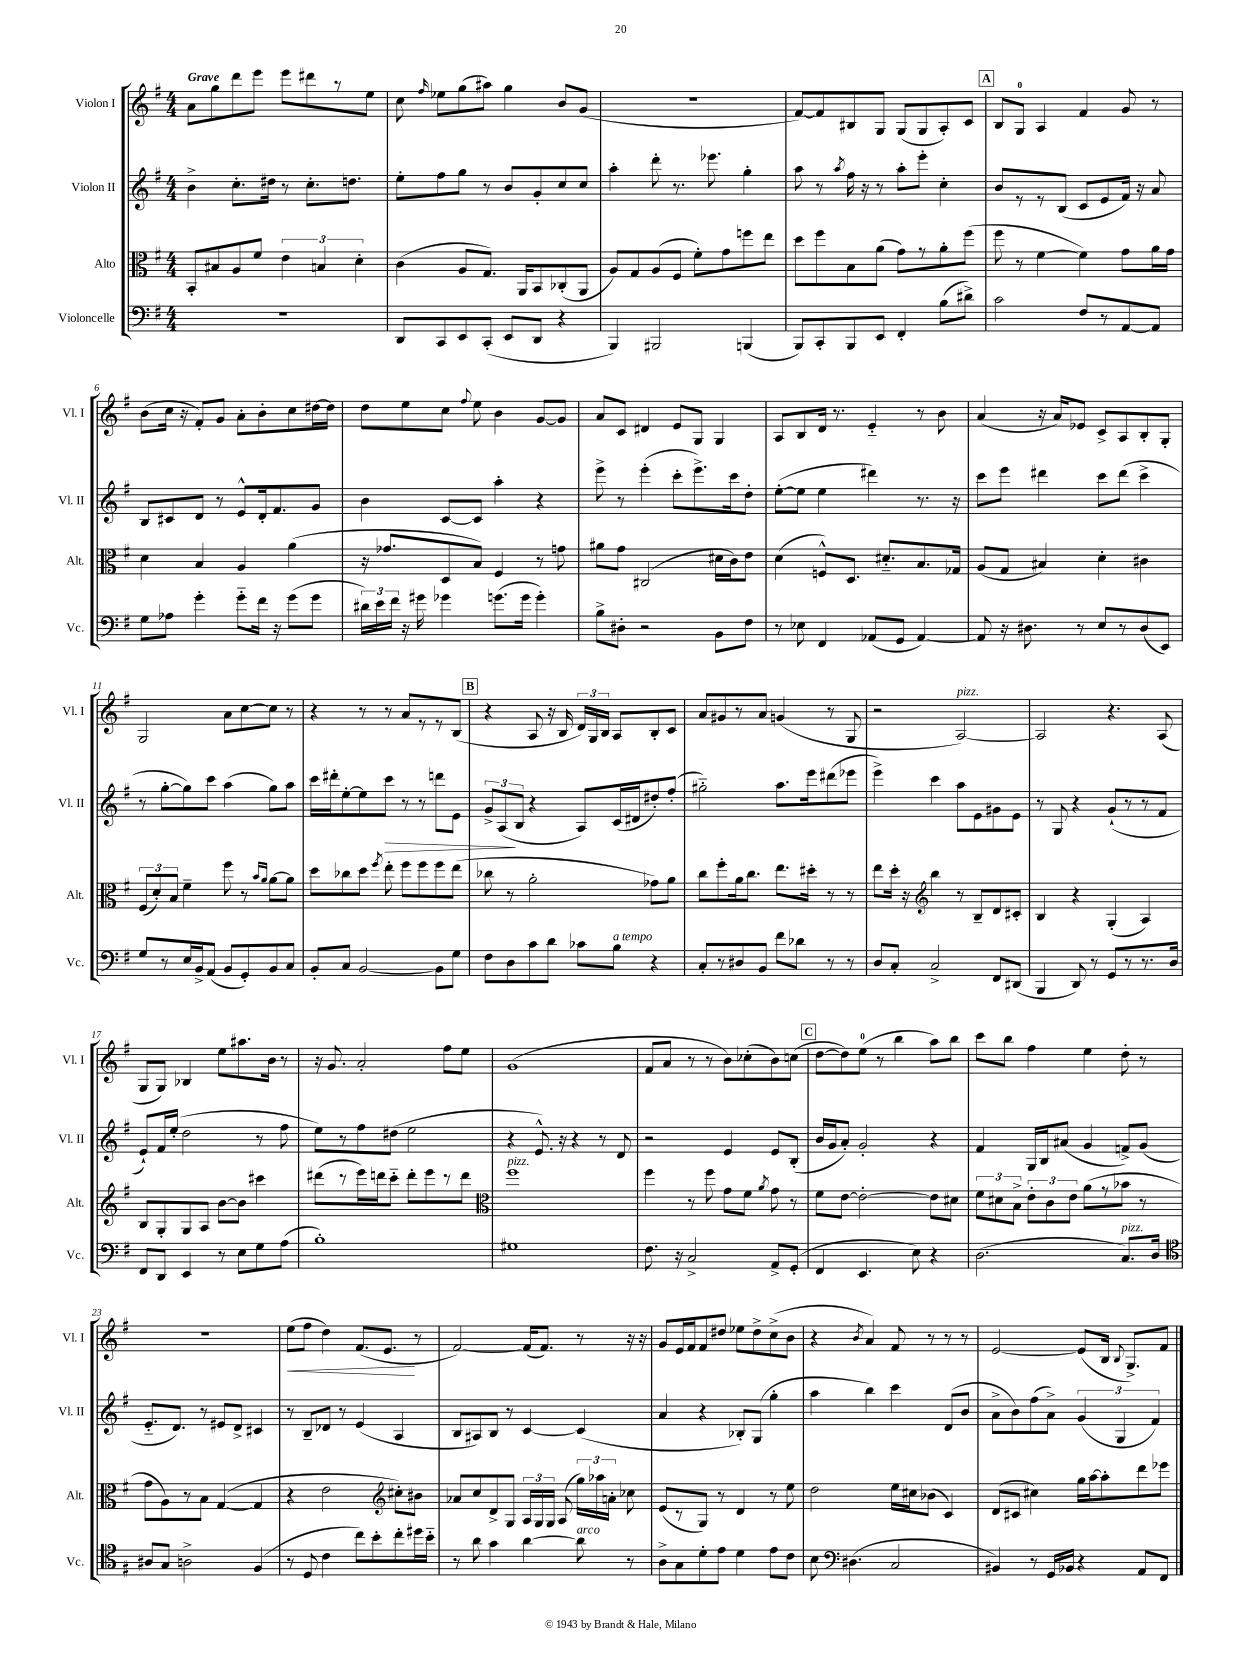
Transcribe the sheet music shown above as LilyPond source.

<<
\new StaffGroup <<
\new Staff = "s0" \with { instrumentName = "Violon I" shortInstrumentName = "Vl. I" } {
    \clef treble \key g \major \numericTimeSignature \time 4/4 \tempo "Grave"
    \autoBeamOff a'8[ g''8 d'''8 e'''8] e'''8[ dis'''8 r8 e''8] |
    c''8 \grace { fis''16 } ees''8[ g''8( ais''8]) g''4 b'8[ g'8]( |
    R1 |
    fis'8[~) fis'8 bis8 g8] g8[( g8 a8-.) c'8] |
    \mark \markup { \box "A" } b8[ g8]-0 a4 fis'4 g'8 r8 |
    b'8[( c''16] r16 fis'8[-.) g'8] a'8[-. b'8-. c''8 dis''16~ dis''16] |
    d''8[ e''8 c''8] \appoggiatura { fis''8 } e''8 b'4 g'8[~ g'8] |
    a'8[ c'8] dis'4 e'8[ g8] g4 |
    a8[ b8 d'16] r8. e'4-_ r8 b'8 |
    a'4( r16 a'16[) ees'8] c'8[-> a8 b8-. g8]-. |
    g2 a'8[ c''8~ c''8] r8 |
    r4 r8 r8 a'8[ r8 r8 b8]( |
    \mark \markup { \box "B" } r4 a8 r16 b16 \tuplet 3/2 { d'16[) g16 b16] } a8[ b8-. c'8] |
    a'8[ gis'8 r8 a'8] g'4( r8 g8 |
    r2 a2~^\markup { \italic "pizz." }) |
    a2 r4. a8( |
    g8[ g8]) bes4 e''8[ ais''8. b'16] r8 |
    r16 g'8. a'2-. fis''8[ e''8] |
    g'1( |
    fis'8[ a'8] r8 r8 b'8[) ces''8-.( b'8) c''8]( |
    \mark \markup { \box "C" } d''8[~ d''8) e''8]-0( r8 b''4 a''8[) b''8] |
    c'''8[ b''8] fis''4 e''4 d''8-. r8 |
    r1 |
    e''8[\<( fis''8] d''4) fis'8.[( e'8.]\! r8 |
    fis'2~) fis'16[( fis'8.]) r8 r16 r16 |
    g'8[ e'16 fis'16 fis'8 dis''8] ees''8[ dis''8-> c''8->( b'8] |
    r4 \acciaccatura { b'8 } a'4) fis'8 r8 r8 r8 |
    e'2~ e'8[( b16] \appoggiatura { b8 } g8.[->) fis'8] \bar "|." |
}
\new Staff = "s1" \with { instrumentName = "Violon II" shortInstrumentName = "Vl. II" } {
    \clef treble \key g \major \numericTimeSignature \time 4/4
    \autoBeamOff b'4-> c''8.[-. dis''16] r8 c''8.[-. d''8.] |
    e''8[-. fis''8 g''8] r8 b'8[ g'8-. c''8 c''8] |
    a''4-. d'''8-. r8. ees'''8. g''4-. |
    a''8 r8 \acciaccatura { a''8 } fis''16 r16 r8 a''8[-. e'''8]-. c''4-. |
    \mark \markup { \box "A" } b'8[ r8 r8 b8]( c'8[ e'8 fis'16]) r16 a'8 |
    b8[ cis'8 d'8] r8 e'8[-^ d'16-. fis'8. g'8] |
    b'4 c'8[~ c'8] a''4-. r4 |
    e'''8-> r8 e'''4-.( c'''8[-. e'''8.->) c'''16 d''8]-. |
    e''8[~-.( e''8] e''4 dis'''4) r8. r16 |
    c'''8[ e'''8] dis'''4 c'''8[ dis'''8]( c'''4-> |
    r8 g''8[~-. g''8) c'''8] a''4( g''8[) a''8] |
    c'''16[ dis'''16-. e''8~-. e''8 c'''8]\> r8 r8 d'''8[ e'8] |
    \mark \markup { \box "B" } \tuplet 3/2 { g'8[-> a8\!( b8] } r4 a8[) c'16( dis'16 dis''8-.) fis''8]-.( |
    gis''2-_) a''8.[ e'''16 dis'''8( ees'''8] |
    e'''4->) c'''4 a''8[ e'8 gis'8 e'8] |
    r8 g8 r4 g'8[-!( r8 r8 fis'8] |
    e'8[-!) fis'16 e''16]-.( d''2 r8 fis''8 |
    e''8[) r8 fis''8 dis''8]( e''2 |
    r4 e'8.-^) r16 r4 r8 d'8 |
    r2 e'4 e'8[ b8]-.( |
    \mark \markup { \box "C" } b'16[ g'16 a'8]-.) g'2-. r4 |
    fis'4 g16[ b16 ais'8]( g'4 f'8[->) g'8]( |
    e'8.[-_ d'8.]) r8 eis'8[ d'8]-> cis'4 |
    r8 b8[-- des'8] r8 e'4( a4 |
    b8[ ais8) b8] r8 c'4~ c'4( |
    a'4 r4 bes8[-.) g8]( g''4-. |
    a''4 b''4) c'''4 d'8[( b'8] |
    a'8[-> b'8) fis''8( a'8]->) \tuplet 3/2 { g'4( g4 fis'4) } \bar "|." |
}
\new Staff = "s2" \with { instrumentName = "Alto" shortInstrumentName = "Alt." } {
    \clef alto \key g \major \numericTimeSignature \time 4/4
    \autoBeamOff b,8[-. bis8 a8 fis'8] \tuplet 3/2 { e'4 b4 d'4-. } |
    c'4( a8[ g8.]) a,16[ b,8 ces8-.( a,8] |
    a8[) g8 a8( fis8] fis'8[-.) g'8 f''8 e''8] |
    d''8[ fis''8 b8 a'8]( g'8[) r8 a'8-. fis''8]( |
    \mark \markup { \box "A" } fis''8 r8 fis'4~ fis'4) g'8[ a'16 g'16] |
    d'4 b4 a4 a'4( |
    r16 ges'8.[ d8 b8]) fis4 r8 g'8 |
    ais'8[ g'8] cis2( dis'16[ c'16) e'8] |
    d'4( f8[-^) d8.] dis'8.[-_ b8. ges16] |
    a8[( g8] bis4) d'4-. cis'4 |
    \tuplet 3/2 { fis8[( d'8-.) b8] } fis'4-- fis''8 r8 \grace { b'16[ a'16] } a'8[~ a'8] |
    d''8[ ces''8 d''8] \acciaccatura { fis''8 } e''8-. fis''8[ fis''8 fis''8 e''8]( |
    \mark \markup { \box "B" } ces''8 r8 a'2-. ges'8[) a'8] |
    c''8[ fis''8-. a'16 c''8.] e''8.[ dis''16]-. r8 r8 |
    e''8[ d''16]-. r16 \clef treble b''4 r8 b8[-- d'8 cis'8]-. |
    b4 r4 g4-.( a4) |
    b8[ g8-. g8 a8] b'8[~ b'8] cis'''4 |
    dis'''8[( r8 e'''16) d'''16 c'''8]-_ d'''8[-. e'''8 r8 d'''8] |
    \clef alto fis''1^\markup { \italic "pizz." } |
    fis''4 r8 fis''8 g'8[ fis'8] \acciaccatura { a'8 } g'8 r8 |
    \mark \markup { \box "C" } fis'8[ e'8]~ e'2~-. e'8[ dis'8] |
    \tuplet 3/2 { fis'8[ dis'8 b8]-> } \tuplet 3/2 { e'8[-. c'8 e'8] } a'8[( r8 bes'8] r8 |
    g'8[ a8) r8 b8] g4~( g4 |
    r4 e'2 \clef treble cis''8[-.) bis'8] |
    aes'8[ c''8 d'8-> g8] \tuplet 3/2 { a16[ g16 g16] } a8( \tuplet 3/2 { g''16[) aes''16 a'16]-. } ces''8 |
    e'8[( r8 g8]) r8 d'4 r8 e''8 |
    d''2 e''16[ cis''16 bes'8]( c'4) |
    d'8[( cis'8] cis''4) g''16[ a''16~ a''8-. d'''8 ees'''8] \bar "|." |
}
\new Staff = "s3" \with { instrumentName = "Violoncelle" shortInstrumentName = "Vc." } {
    \clef bass \key g \major \numericTimeSignature \time 4/4
    \autoBeamOff R1 |
    d,8[ c,8 e,8 c,8]-.( e,8[ d,8] r4 |
    b,,4) bis,,2 b,,4( |
    b,,8[) c,8-. b,,8 e,8] fis,4-. b8[( dis'8]->) |
    \mark \markup { \box "A" } c'2 fis8[ r8 a,8~ a,8] |
    g8[ aes8] g'4-. g'8[-_ fis'16] r16 g'8[( g'8] |
    \tuplet 3/2 { dis'16[) e'16 fis'16] } r16 gis'16 ges'4 g'8.[( g'16] g'4-.) |
    b8[-> dis8]-. r2 b,8[ fis8] |
    r8 ees8 fis,4 aes,8[( g,8] aes,4~) |
    aes,8 r16 dis8. r8 e8[ r8 dis8( e,8]) |
    g8[ r8 e16 b,16-> a,8]( b,8[ g,8-.) b,8 c8] |
    b,8[-. c8] b,2~ b,8[ g8] |
    \mark \markup { \box "B" } fis8[ d8 c'8 d'8] ces'8[ b8]^\markup { \italic "a tempo" } r4 |
    c8[-. r8 dis8 b,8] fis'8[ des'8] r8 r8 |
    d8[ c8]-. c2-> fis,8[ dis,8]( |
    b,,4 d,8) r8 g,8[ r8 r8. d16] |
    fis,8[ d,8] e,4 r8 e8[ g8 a8]( |
    b1-.) |
    gis1 |
    fis8. r16 c2-> a,8[-> g,8]-.( |
    \mark \markup { \box "C" } fis,4 e,4. e8) r4 |
    d2.( c8.[^\markup { \italic "pizz." }) d16] |
    \clef tenor ais8[ g8] a2-> fis4( |
    r8 d8 c'4 c''8[) b'8-. c''8-. dis''16 b'16]-_ |
    r8 a'8 g'4 a'4~ a'8^\markup { \italic "arco" } r8 |
    a8[-> g8 d'8-. e'8] d'4 e'8[ c'8] |
    b8 \clef bass dis4.( c2 |
    bis,4) r8 g,16[ bes,16] r4 a,8[ fis,8] \bar "|." |
}
>>
>>
